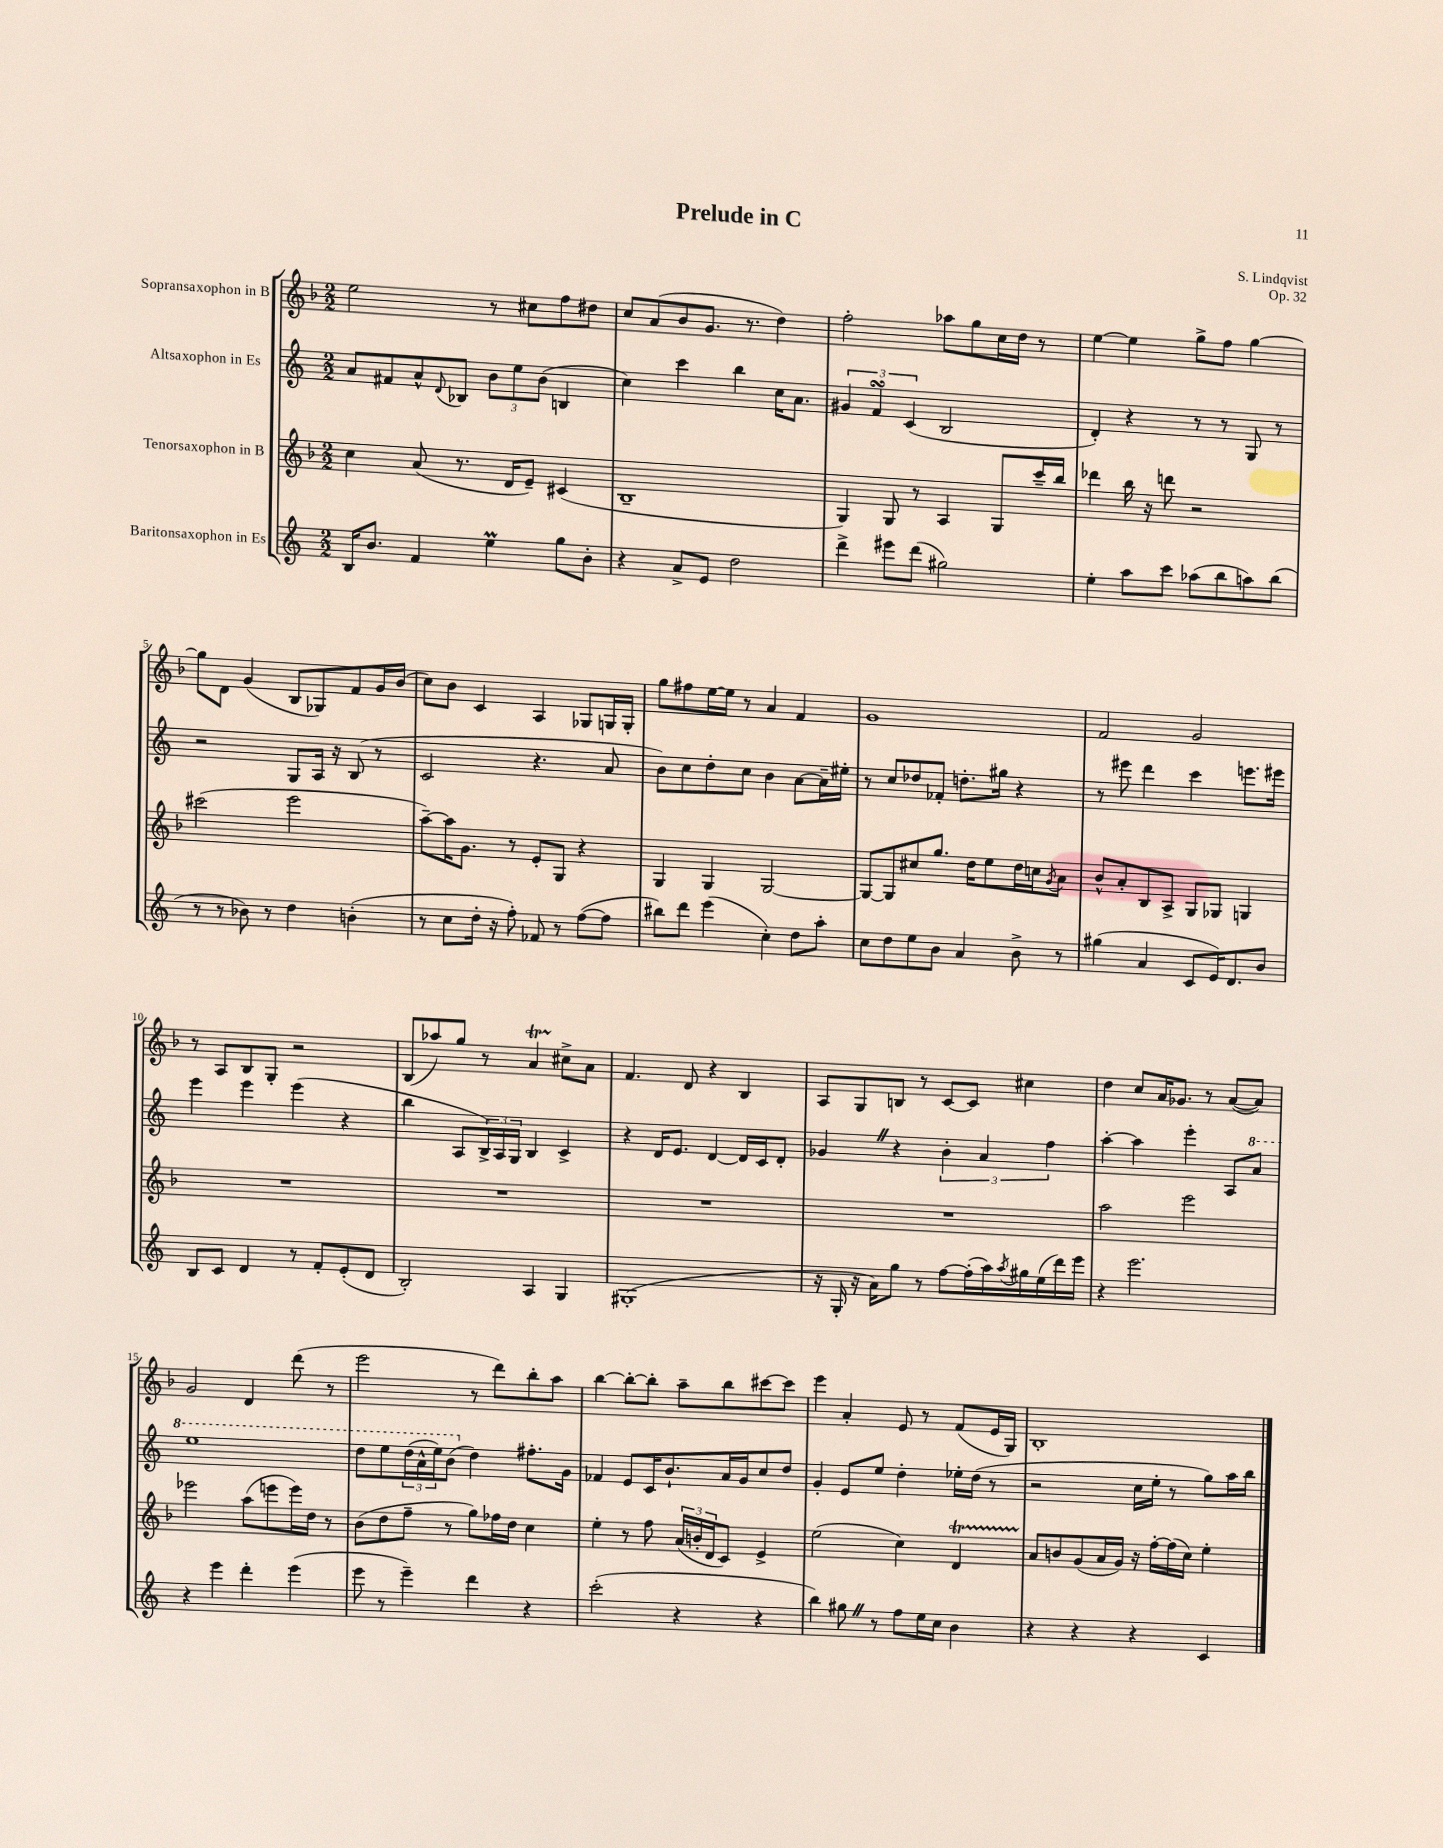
\header { title = "Prelude in C" composer = "S. Lindqvist" opus = "Op. 32" }
<<
\new StaffGroup <<
\new Staff = "s0" \with { instrumentName = "Sopransaxophon in B" } {
    \clef treble \key f \major \numericTimeSignature \time 2/2
    e''2 r8 cis''8 f''8 dis''8 |
    c''8 a'8( bes'8 g'8. r8. d''4) |
    f''2-. aes''8 g''8 c''16 d''16 r8 |
    e''4~ e''4 g''8-> f''8 g''4~ |
    g''8 d'8 g'4( bes8 ges8) f'8 g'16 bes'16( |
    c''8) bes'8 c'4 a4 ges8 g16 g16-. |
    g''8 fis''8 e''16~ e''16 r8 a'4 f'4 |
    g'1 |
    f'2 g'2 |
    r8 a8 bes8 g8-. r2 |
    bes8( aes''8) g''8 r8 a'4\startTrillSpan cis''8->\stopTrillSpan a'8 |
    f'4. d'8 r4 bes4 |
    a8 g8 b8 r8 c'8~ c'8 cis''4 |
    d''4 c''8 a'16 ges'8. r8 a'8~( a'8) |
    g'2 d'4 d'''8( r8 |
    e'''2 r8 d'''8) bes''8-. a''8 |
    bes''4~ bes''8~-. bes''8-. a''8-- bes''8 cis'''8~ cis'''8 |
    e'''4 a'4-. e'8 r8 f'8( e'16 g16) |
    bes1-. \bar "|." |
}
\new Staff = "s1" \with { instrumentName = "Altsaxophon in Es" } {
    \clef treble \key c \major \numericTimeSignature \time 2/2
    a'8 fis'8 a'8-^ \appoggiatura { d'8 } bes8 \tuplet 3/2 { b'8 e''8 b'8( } b4 |
    c''4) c'''4 b''4 c''16 a'8. |
    \tuplet 3/2 { gis'4 f'4\turn c'4( } b2 |
    d'4-.) r4 r8 r8 g8 r8 |
    r2 g8 a16 r16 b8( r8 |
    c'2 r4. a'8 |
    b'8) c''8 d''8-. c''8 b'4 a'8~ a'16-- eis''16-. |
    r8 c''8 des''8 fes'8-. d''8.-. gis''16 r4 |
    r8 eis'''8 d'''4 c'''4 e'''8. eis'''16 |
    e'''4 e'''4 e'''4( r4 |
    b''4 a8 \tuplet 3/2 { b16->) a16 g16 } b4 c'4-> |
    r4 d'16 e'8. d'4~ d'16 c'16 d'8-. |
    ges'4 \once \override BreathingSign.text = \markup { \musicglyph "scripts.caesura.straight" } \breathe r4 \tuplet 3/2 { b'4-. a'4 f''4 } |
    a''4~-. a''4 e'''4-. a8 \ottava #1 a''8 |
    e'''1 |
    d'''8 e'''8 \tuplet 3/2 { d'''16( a''16-^ e'''16) } b''8( \ottava #0 d''4) fis''8.-. g'16 |
    fes'4 e'8 c'16 b'8.-! a'16 g'16 c''8 d''8 |
    g'4-. e'8 e''8 d''4-. ees''16-. d''16( r8 |
    r2 c''16 e''16-. r8 g''8) a''16 b''16 \bar "|." |
}
\new Staff = "s2" \with { instrumentName = "Tenorsaxophon in B" } {
    \clef treble \key f \major \numericTimeSignature \time 2/2
    c''4 a'8( r8. d'16 e'8--) cis'4( |
    bes1-- |
    g4) g8 r8 a4 g8 c'''16-- bes''16 |
    des'''4 bes''16 r16 d'''8 r2 |
    cis'''2( e'''2 |
    a''8~--) a''16 g'8. r8 e'8-. g8 r4 |
    g4 g4 g2~ |
    g8~ g8 cis''8 g''8. d''16 e''8 d''16 c''16 \acciaccatura { g'8 } a'8 |
    bes'8-^ a'8-. bes8 a8-> g8 ges8 g4 |
    R1 |
    R1 |
    R1 |
    R1 |
    a''2 e'''2 |
    ees'''2 a''8( e'''8 e'''16) d''16 r8 |
    bes'8( d''8 f''8-- r8 g''8) fes''16 d''16 c''4 |
    e''4-. r8 f''8 \tuplet 3/2 { a'16( b'16-. d'16 } c'8) e'4-> |
    e''2( c''4) d'4\startTrillSpan |
    a'8\stopTrillSpan b'8 g'8( a'16 g'16) r16 f''16~-. f''16( c''16) e''4-. \bar "|." |
}
\new Staff = "s3" \with { instrumentName = "Baritonsaxophon in Es" } {
    \clef treble \key c \major \numericTimeSignature \time 2/2
    b16 b'8. f'4 e''4\prall g''8 b'8-. |
    r4 a'8-> e'8 d''2 |
    d'''4-> eis'''8 d'''8( gis''2) |
    e''4-. a''8 c'''8 aes''8( b''8 a''8) b''8( |
    r8 r8 bes'8) r8 d''4 b'4-.( |
    r8 c''8 d''16-. r16 f''8-.) fes'8 r8 f''8~( f''8 |
    bis''8) d'''8 e'''4( c''4-.) d''8 a''8-. |
    c''8 d''8 e''8 b'8 a'4 b'8-> r8 |
    gis''4( a'4 c'8 e'16) d'8. b'8 |
    b8 c'8 d'4 r8 f'8-. e'8-.( d'8 |
    b2-.) a4 g4 |
    gis1-.( |
    r16 g16-. r16 a'16) g''8 r8 f''8~ f''16-.( a''16) \acciaccatura { a''8 } gis''16 e''16( d'''16) e'''16 |
    r4 e'''2. |
    r4 e'''4 d'''4-. e'''4( |
    e'''8 r8 e'''4--) d'''4 r4 |
    c'''2-.( r4 r4 |
    b''4) gis''8 \once \override BreathingSign.text = \markup { \musicglyph "scripts.caesura.straight" } \breathe r8 f''8 e''16 c''16 b'4 |
    r4 r4 r4 c'4 \bar "|." |
}
>>
>>
